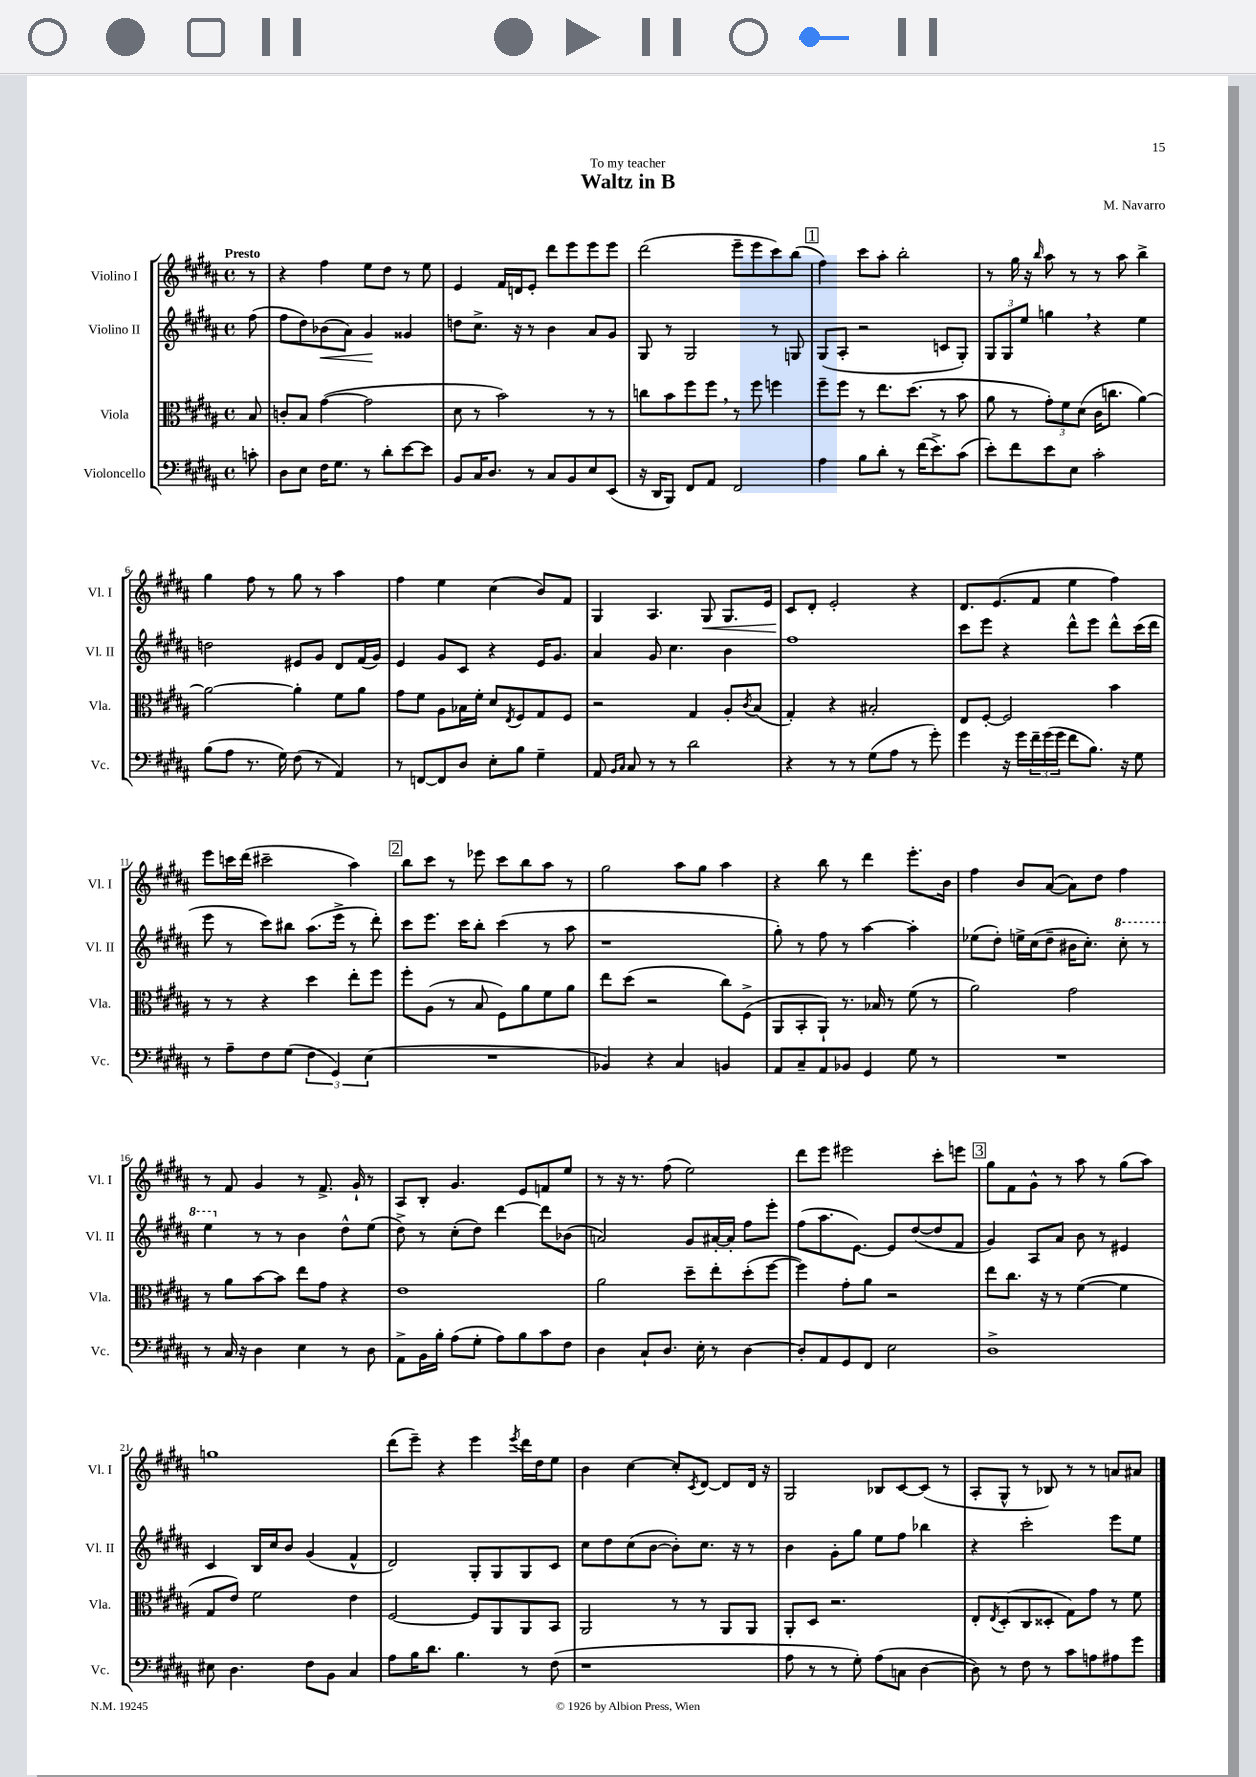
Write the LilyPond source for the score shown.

\header { title = "Waltz in B" composer = "M. Navarro" dedication = "To my teacher" }
<<
\new StaffGroup <<
\new Staff = "s0" \with { instrumentName = "Violino I" shortInstrumentName = "Vl. I" } {
    \clef treble \key b \major \defaultTimeSignature \time 4/4 \partial 8 \tempo "Presto"
    r8 |
    r4 fis''4 e''8 dis''8 r8 e''8 |
    e'4 fis'16 d'16 e'8-. dis'''8 e'''8 e'''8 e'''8 |
    dis'''2( e'''8-- e'''8 cis'''8) b''8( |
    \mark \markup { \box "1" } fis''4) cis'''8 ais''8-. b''2-. |
    r8 gis''16 r16 \grace { b''16 } ais''8 r8 r8 ais''8 b''4-> |
    gis''4 fis''8 r8 gis''8 r8 ais''4 |
    fis''4 e''4 cis''4( b'8) fis'8 |
    gis4 ais4. gis8\< gis8. e'16 |
    cis'8\! dis'8-. e'2-. r4 |
    dis'8. e'8.( fis'8 e''4 fis''4) |
    e'''8 c'''16 dis'''16( cis'''2-- ais''4) |
    \mark \markup { \box "2" } b''8 cis'''8 r8 ees'''8 cis'''8 b''8 ais''8 r8 |
    gis''2 ais''8 gis''8 ais''4 |
    r4 b''8 r8 dis'''4 e'''8.-. b'16 |
    fis''4 b'8 ais'8~( ais'8) dis''8 fis''4 |
    r8 fis'8 gis'4 r8 fis'8.-> gis'16-! r8 |
    ais8 b8-. gis'4. e'8 f'8 e''8 |
    r8 r16 r8. fis''8( e''2) |
    dis'''8 e'''8 eis'''2 cis'''8-. e'''8 |
    \mark \markup { \box "3" } gis''8 fis'8 gis'8-^ r8 ais''8 r8 gis''8( ais''8) |
    g''1 |
    dis'''8( e'''8--) r4 e'''4 \acciaccatura { e'''8 } dis'''16 dis''16 e''8 |
    b'4 cis''4~ cis''8-. \acciaccatura { cis'8 } dis'8~ dis'8 dis'16 r16 |
    gis2 bes8 cis'8~ cis'8( r8 |
    ais8-. gis8-^ r8 bes8) r8 r8 a'8 ais'8 \bar "|." |
}
\new Staff = "s1" \with { instrumentName = "Violino II" shortInstrumentName = "Vl. II" } {
    \clef treble \key b \major \defaultTimeSignature \time 4/4 \partial 8
    fis''8( |
    fis''8 dis''8) bes'8\<( ais'8) gis'4\! gisis'4 |
    d''8 cis''8.-> r16 r8 b'4 ais'8 gis'8 |
    gis8 r8 gis2 r8 g8 |
    \mark \markup { \box "1" } gis8( ais8-. r2 c'8 gis8-.) |
    \tuplet 3/2 { gis8 gis8 e''8 } g''4 \breathe r4 e''4 |
    d''2 eis'8 gis'8 dis'8 fis'16( gis'16) |
    e'4 gis'8 cis'8 r4 e'16 gis'8. |
    ais'4 gis'8 cis''4. b'4 |
    fis''1 |
    cis'''8 e'''8 r4 dis'''8-^ e'''8 dis'''8-^ cis'''16( dis'''16 |
    e'''8 r8 cis'''8) bis''8 ais''8.( e'''16-> r8 dis'''8-.) |
    \mark \markup { \box "2" } cis'''8 e'''8. cis'''16 b''8-. cis'''4( r8 ais''8 |
    r1 |
    gis''8-.) r8 fis''8 r8 ais''4~ ais''4-. |
    ees''8( dis''8-.) e''16-> cis''16( dis''8-- bis'16 cis''8.-.) \ottava #1 cis'''8-. r8 |
    e'''4 \ottava #0 r8 r8 b'4 dis''8-^ e''8( |
    dis''8->) r8 cis''8-.( dis''8) dis'''4~ dis'''8 bes'8( |
    a'2) gis'8 ais'16~-. ais'16-. fis''8 e'''8-. |
    fis''8( ais''8. e'8.~) e'8 dis''8~( dis''8 fis'8 |
    \mark \markup { \box "3" } gis'4) ais8 ais'8 b'8 r8 eis'4 |
    cis'4 b16 cis''16 b'8 gis'4( fis'4-^ |
    dis'2) gis8-. gis8 gis8 cis'8 |
    cis''8 dis''8 cis''8( b'8~ b'8-.) cis''8. r16 r8 |
    b'4 gis'8-. gis''8 e''8 fis''8 bes''4 |
    r4 cis'''2-. e'''8 e''8 \bar "|." |
}
\new Staff = "s2" \with { instrumentName = "Viola" shortInstrumentName = "Vla." } {
    \clef alto \key b \major \defaultTimeSignature \time 4/4 \partial 8
    b8 |
    c'8-. b8 gis'4~( gis'2 |
    dis'8 r8 b'2) r8 r8 |
    c''8 b'8 fis''8 fis''8 \breathe r8 fis''8 f''4 |
    \mark \markup { \box "1" } fis''8-- fis''8 r8 e''8. dis''8.( r8 b'8 |
    ais'8 r8 \tuplet 3/2 { gis'8-.) fis'8 dis'8( } cis'16 c''8. ais'4~) |
    ais'2~ ais'4-. fis'8 ais'8 |
    gis'8 fis'8 ais8 bes16 fis'16-. dis'8 \acciaccatura { e8 } fis8 gis8 fis8 |
    r2 gis4 ais8-. \acciaccatura { cis'8 } b8( |
    gis4-.) r4 bis2-. |
    e8 fis8~-. fis2 b'4 |
    r8 r8 r4 dis''4 e''8-. fis''8 |
    \mark \markup { \box "2" } fis''8-. ais8( r8 b8 fis8) ais'8 fis'8 ais'8 |
    e''8 dis''8( r2 cis''8) fis8->( |
    ais,8 b,8-. ais,8-!) r8. bes16 r8 fis'8( r8 |
    ais'2) gis'2 |
    r8 ais'8 b'8~ b'8 e''8 gis'8 r4 |
    e'1 |
    ais'2 dis''8-- e''8-. dis''8-.( fis''8~ |
    fis''4) gis'8-. ais'8 r2 |
    \mark \markup { \box "3" } e''8 cis''8. r16 r8 fis'4~( fis'4 |
    gis8 e'8) fis'2 e'4 |
    fis2~ fis8 ais,8 ais,8 b,8 |
    ais,2 r8 r8 ais,8 ais,8 |
    ais,8-. dis8 r2. |
    e8-. \acciaccatura { e8 } dis8-.( cis8 disis8-. gis8) gis'8 r8 fis'8 \bar "|." |
}
\new Staff = "s3" \with { instrumentName = "Violoncello" shortInstrumentName = "Vc." } {
    \clef bass \key b \major \defaultTimeSignature \time 4/4 \partial 8
    c'8-. |
    dis8 e8 fis16 gis8. r8 dis'8-. e'8~ e'8 |
    b,8 cis16 dis8. r8 cis8 b,8 e8 e,8( |
    r16 dis,16 b,,8) fis,8 ais,8 fis,2 |
    \mark \markup { \box "1" } ais4 b8 dis'8-. r8 fis'16( e'8.->) cis'8( |
    e'8-.) fis'8 e'8 e8 cis'2-. |
    b8( ais8 r8. gis16) fis8( r8 ais,4) |
    r8 f,8~ f,8 dis8 e8-. b8 gis4-- |
    ais,8 \grace { b,16 cis16 } cis8 r8 r8 dis'2 |
    r4 r8 r8 gis8( ais8 r8 gis'8-.) |
    gis'4 r16 gis'16 \tuplet 3/2 { fis'16-- gis'16( gis'16 } fis'8 b8.) r16 gis8 |
    r8 ais8-- fis8 gis8( \tuplet 3/2 { fis4 gis,4) e4( } |
    \mark \markup { \box "2" } R1 |
    bes,4) r4 cis4 b,4 |
    ais,8 cis8-- ais,8 bes,8 gis,4 gis8 r8 |
    R1 |
    r8 cis16 r16 dis4 e4 r8 dis8 |
    ais,8-> b,16 b16-. ais8( gis8-. ais8) b8 cis'8 fis8 |
    dis4 cis8-! dis8. e16-. r8 dis4~ |
    dis8-. ais,8 gis,8 fis,8 e2 |
    \mark \markup { \box "3" } dis1-> |
    eis8 dis4. fis8 b,8 cis4 |
    ais8 b16 dis'8. b4. r8 fis8( |
    r1 |
    ais8 r8 r8 gis8-.) ais8( c8 dis4~ |
    dis8) r8 fis8 r8 cis'8 a8 ais8 gis'8 \bar "|." |
}
>>
>>
